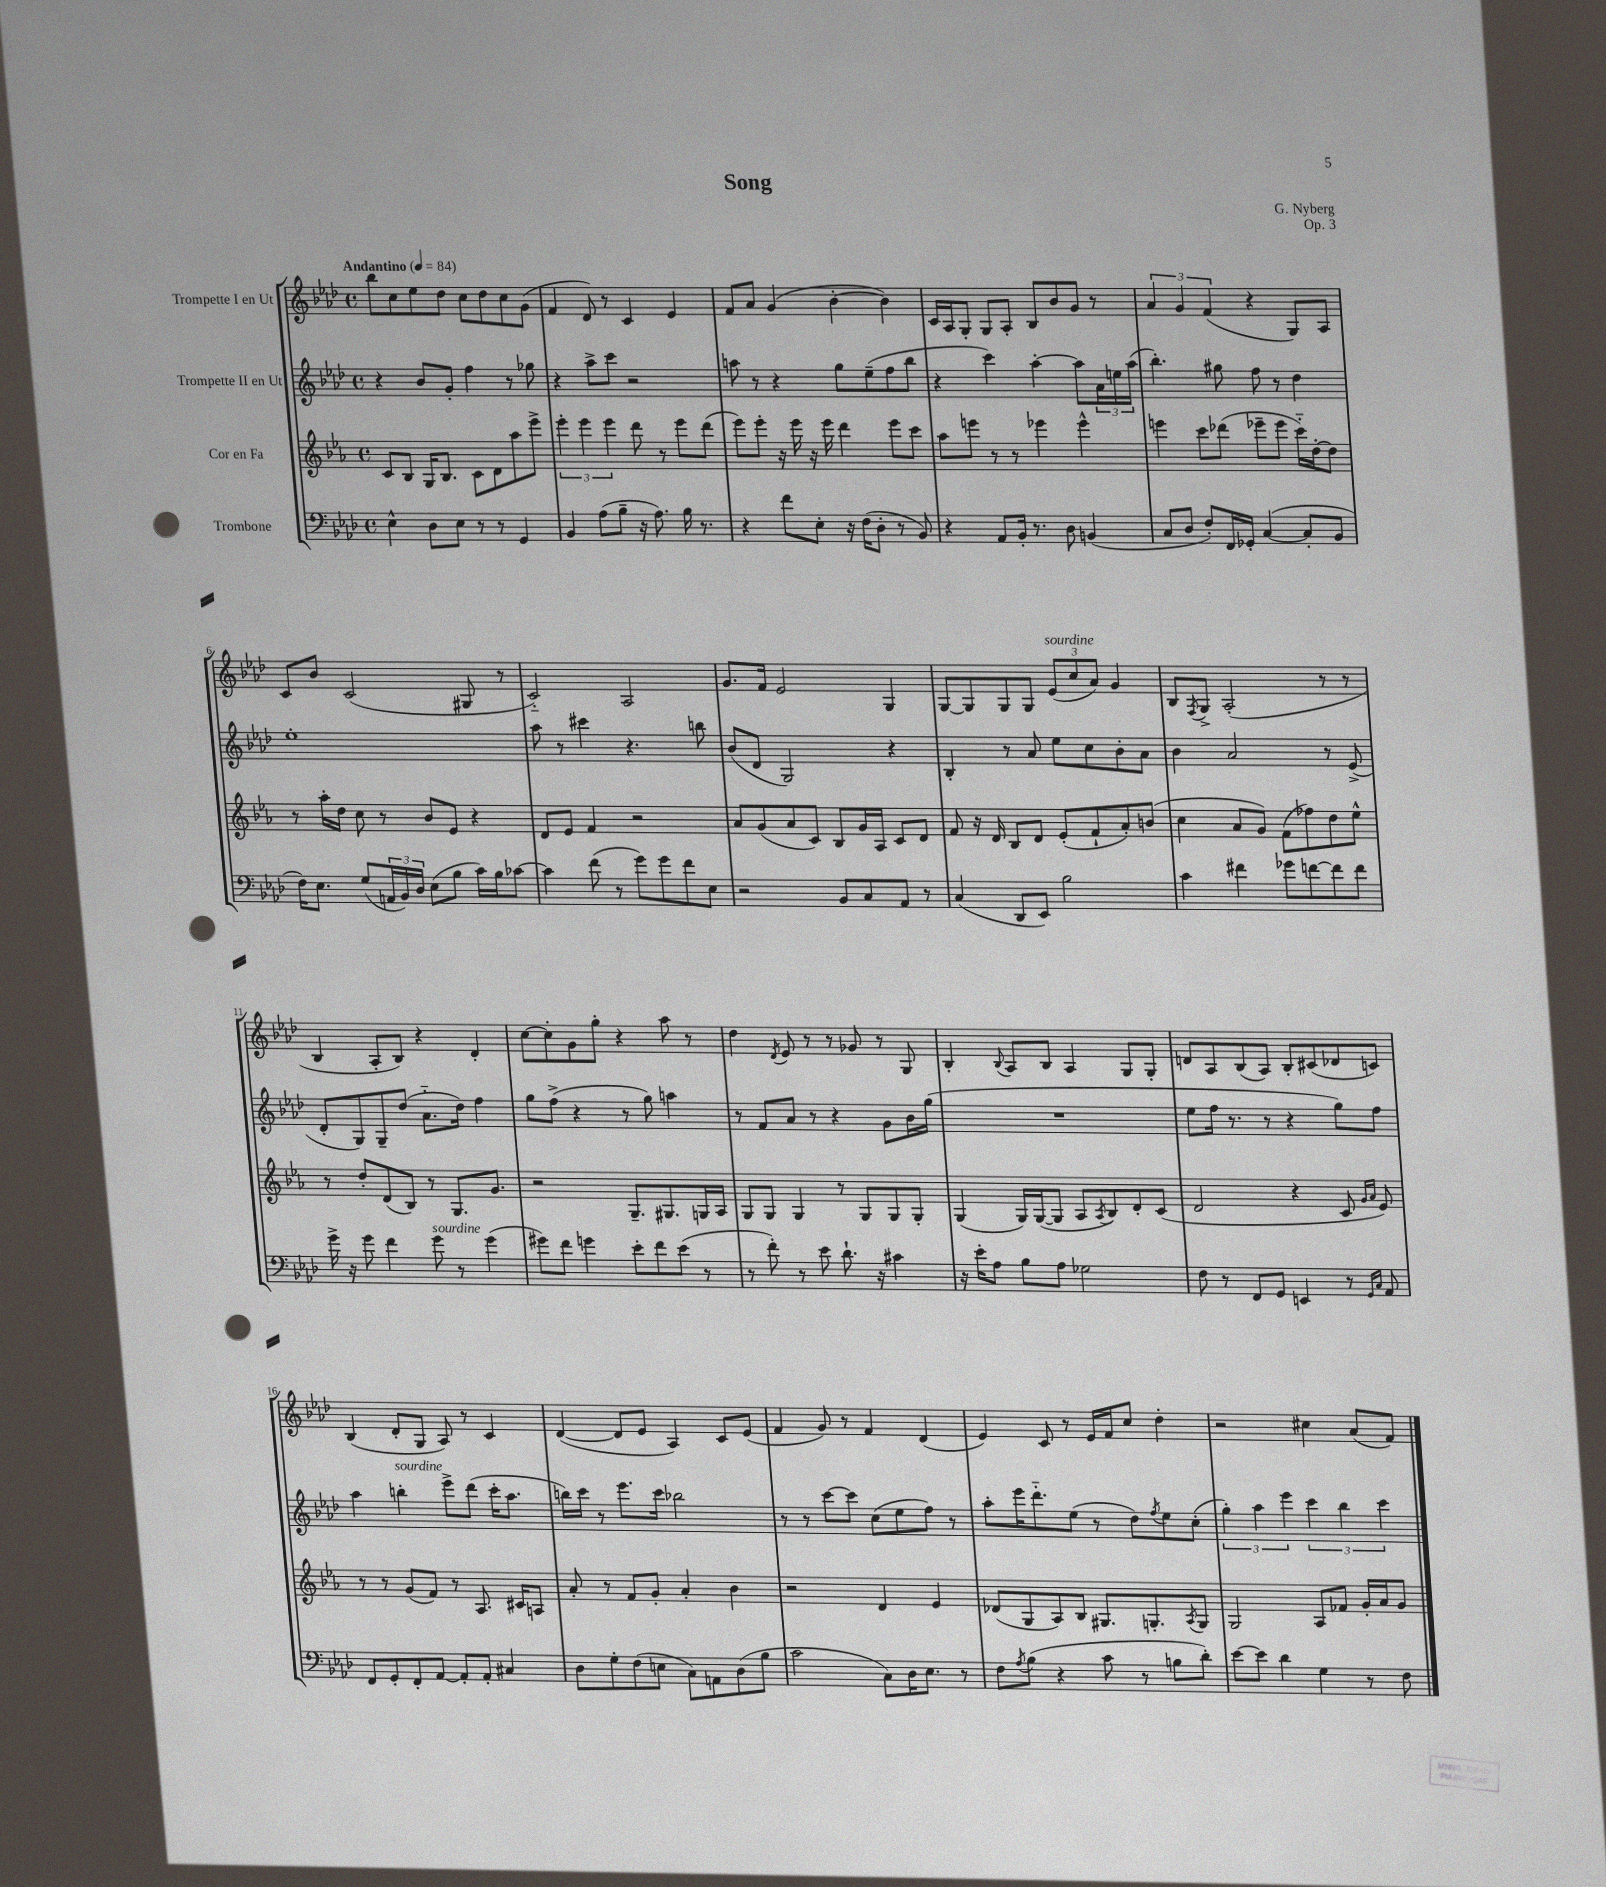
\header { title = "Song" composer = "G. Nyberg" opus = "Op. 3" }
<<
\new StaffGroup <<
\new Staff = "s0" \with { instrumentName = "Trompette I en Ut" } {
    \clef treble \key aes \major \defaultTimeSignature \time 4/4 \tempo "Andantino" 4 = 84
    bes''8 c''8 ees''8 des''8 c''8 des''8 c''8 g'8( |
    f'4 des'8) r8 c'4 ees'4 |
    f'8 aes'8 g'4( bes'4~-. bes'4) |
    c'16 aes16 g8-. g8 aes8-. bes8 bes'8 g'8 r8 |
    \tuplet 3/2 { aes'4 g'4 f'4( } r4 g8) aes8 |
    c'8 bes'8 c'2( gis8 r8 |
    c'2-_) aes2 |
    g'8. f'16 ees'2 g4 |
    g8~ g8 g8 g8 \tuplet 3/2 { ees'8^\markup { \italic "sourdine" }( c''8 aes'8) } g'4 |
    bes8 \acciaccatura { f8 } g8-> aes2-.( r8 r8 |
    bes4 aes8-. bes8) r4 des'4-. |
    c''8~ c''8-. g'8 g''8-. r4 aes''8 r8 |
    des''4 \acciaccatura { des'8 } ees'8 r8 r8 ges'8 r8 g8 |
    bes4-. \appoggiatura { bes8 } aes8 bes8 aes4 g8 g8-. |
    d'8 aes8 bes8( aes8) bes8-. cis'8( des'8 c'8) |
    bes4( des'8-. g8 aes8) r8 c'4 |
    des'4~( des'8 ees'8 aes4) c'8 ees'8( |
    f'4 g'8) r8 f'4 des'4( |
    ees'4) c'8 r8 ees'16 f'16 c''8 des''4-. |
    r2 cis''4 aes'8( f'8) \bar "|." |
}
\new Staff = "s1" \with { instrumentName = "Trompette II en Ut" } {
    \clef treble \key aes \major \defaultTimeSignature \time 4/4
    r4 bes'8 g'8-. f''4 r8 ges''8 |
    r4 aes''8-> c'''8 r2 |
    a''8 r8 r4 g''8 ees''8--( f''8 bes''8 |
    r4 c'''4) aes''4~-. aes''8 \tuplet 3/2 { aes'16 e''16 aes''16( } |
    bes''4.-.) gis''8 f''8 r8 des''4 |
    ees''1-. |
    aes''8 r8 cis'''4 r4. b''8 |
    bes'8( des'8 g2) r4 |
    bes4-. r8 aes'8 ees''8 c''8 bes'8-. aes'8 |
    bes'4 aes'2 r8 ees'8->( |
    des'8-. g8) g8-- des''8( aes'8.-_ des''16) f''4 |
    g''8 f''8->( r4 r8 g''8) a''4 |
    r8 f'8 aes'8 r8 r4 g'8 bes'16 g''16( |
    R1 |
    ees''8 f''16 r8. r8 r4 g''8) f''8 |
    aes''4 b''4-.^\markup { \italic "sourdine" } ees'''8-> des'''8( c'''16-. aes''8. |
    b''16) c'''16 r8 ees'''8. c'''16 bes''2 |
    r8 r8 c'''8~ c'''8 c''8( ees''8 f''8) r8 |
    aes''8-. ees'''16 des'''8.-_ ees''8( r8 des''8) \acciaccatura { f''8 } ees''8 c''8-.( |
    \tuplet 3/2 { g''4-.) aes''4 ees'''4 } \tuplet 3/2 { c'''4 bes''4 c'''4 } \bar "|." |
}
\new Staff = "s2" \with { instrumentName = "Cor en Fa" } {
    \clef treble \key ees \major \defaultTimeSignature \time 4/4
    c'8 bes8 g16 bes8. c'8 d'8 aes''8 ees'''8-> |
    \tuplet 3/2 { ees'''4-. ees'''4 ees'''4 } d'''8 r8 ees'''8 d'''8( |
    ees'''8) ees'''8-. r16 ees'''16 r16 ees'''16 d'''4 ees'''8 c'''8 |
    aes''8 e'''8 r8 r8 ees'''4 ees'''4-^ |
    e'''4 c'''8 des'''8( ees'''8-- ees'''8 c'''16-_) d''16~-. d''8 |
    r8 aes''16-. d''16 c''8 r8 bes'8 ees'8 r4 |
    d'8 ees'8 f'4 r2 |
    aes'8 g'8( aes'8 c'8) bes8 g'16 aes16 c'8 d'8 |
    f'8 r16 d'16 bes8 d'8 ees'8-.( f'8-! aes'8-.) b'8( |
    c''4 aes'8 g'8) f'8( fes''8) d''8 ees''8-^ |
    r8 d''8-. d'8( bes8) r8 g8. g'8. |
    r2 g8.-- gis8. g16 aes16 |
    g8 g8 g4 r8 g8 g8 g8-. |
    g4( g16) g16~( g8 aes8 \acciaccatura { aes8 } bes8) d'8-. c'8( |
    d'2 r4 c'8 \grace { g'16 aes'16 } ees'8) |
    r8 r8 g'8( f'8) r8 aes8. cis'16 a8 |
    aes'8-. r8 f'8 g'8-. aes'4-. bes'4 |
    r2 d'4 ees'4 |
    des'8( g8 aes8) bes8 gis8. g8.-. \acciaccatura { aes8 } g8 |
    g2 aes8 fes'8 g'16-. aes'16 g'8 \bar "|." |
}
\new Staff = "s3" \with { instrumentName = "Trombone" } {
    \clef bass \key aes \major \defaultTimeSignature \time 4/4
    ees4-^ des8 ees8 r8 r8 g,4 |
    bes,4 aes8( bes8-- r16 aes8.) bes16 r8. |
    r4 f'8 ees8-. r16 f16( des8-. r8 bes,8) |
    r4 aes,8 bes,16-. r8. des8 b,4( |
    c8 des8 f8-.) f,16 ges,16-. c4~( c8-. bes,8 |
    f16) ees8. g8( \tuplet 3/2 { a,16 bes,16) des16 } ees8( bes8 c'16) bes16 ces'8~ |
    ces'4 f'8( r8 g'8) g'8 f'8 ees8 |
    r2 bes,8 c8 aes,8 r8 |
    c4( des,8 ees,8) bes2 |
    c'4 fis'4 ges'8 f'8~ f'8 f'8 |
    g'16-> r16 g'8 f'4 g'8^\markup { \italic "sourdine" } r8 g'4( |
    gis'8) f'8 g'4 ees'8-. f'8 ees'8( r8 |
    r8 f'8-.) r8 ees'8 des'8.-! r16 cis'4 |
    r16 ees'16-. aes8 bes8 aes8 ges2 |
    f8 r8 f,8 g,8 e,4 r8 \grace { g,16 c16 } aes,8 |
    f,8 g,8-. f,8-. aes,8~ aes,8-. aes,8-. cis4 |
    des8 g8-. f8( e8 c8) a,8 des8( bes8 |
    c'2 c8) des16 ees8. r8 |
    f8 \acciaccatura { aes8 } bes8( r4 c'8 r8 b8 des'8-.) |
    ees'8~ ees'8 des'4 g4 r8 f8 \bar "|." |
}
>>
>>
